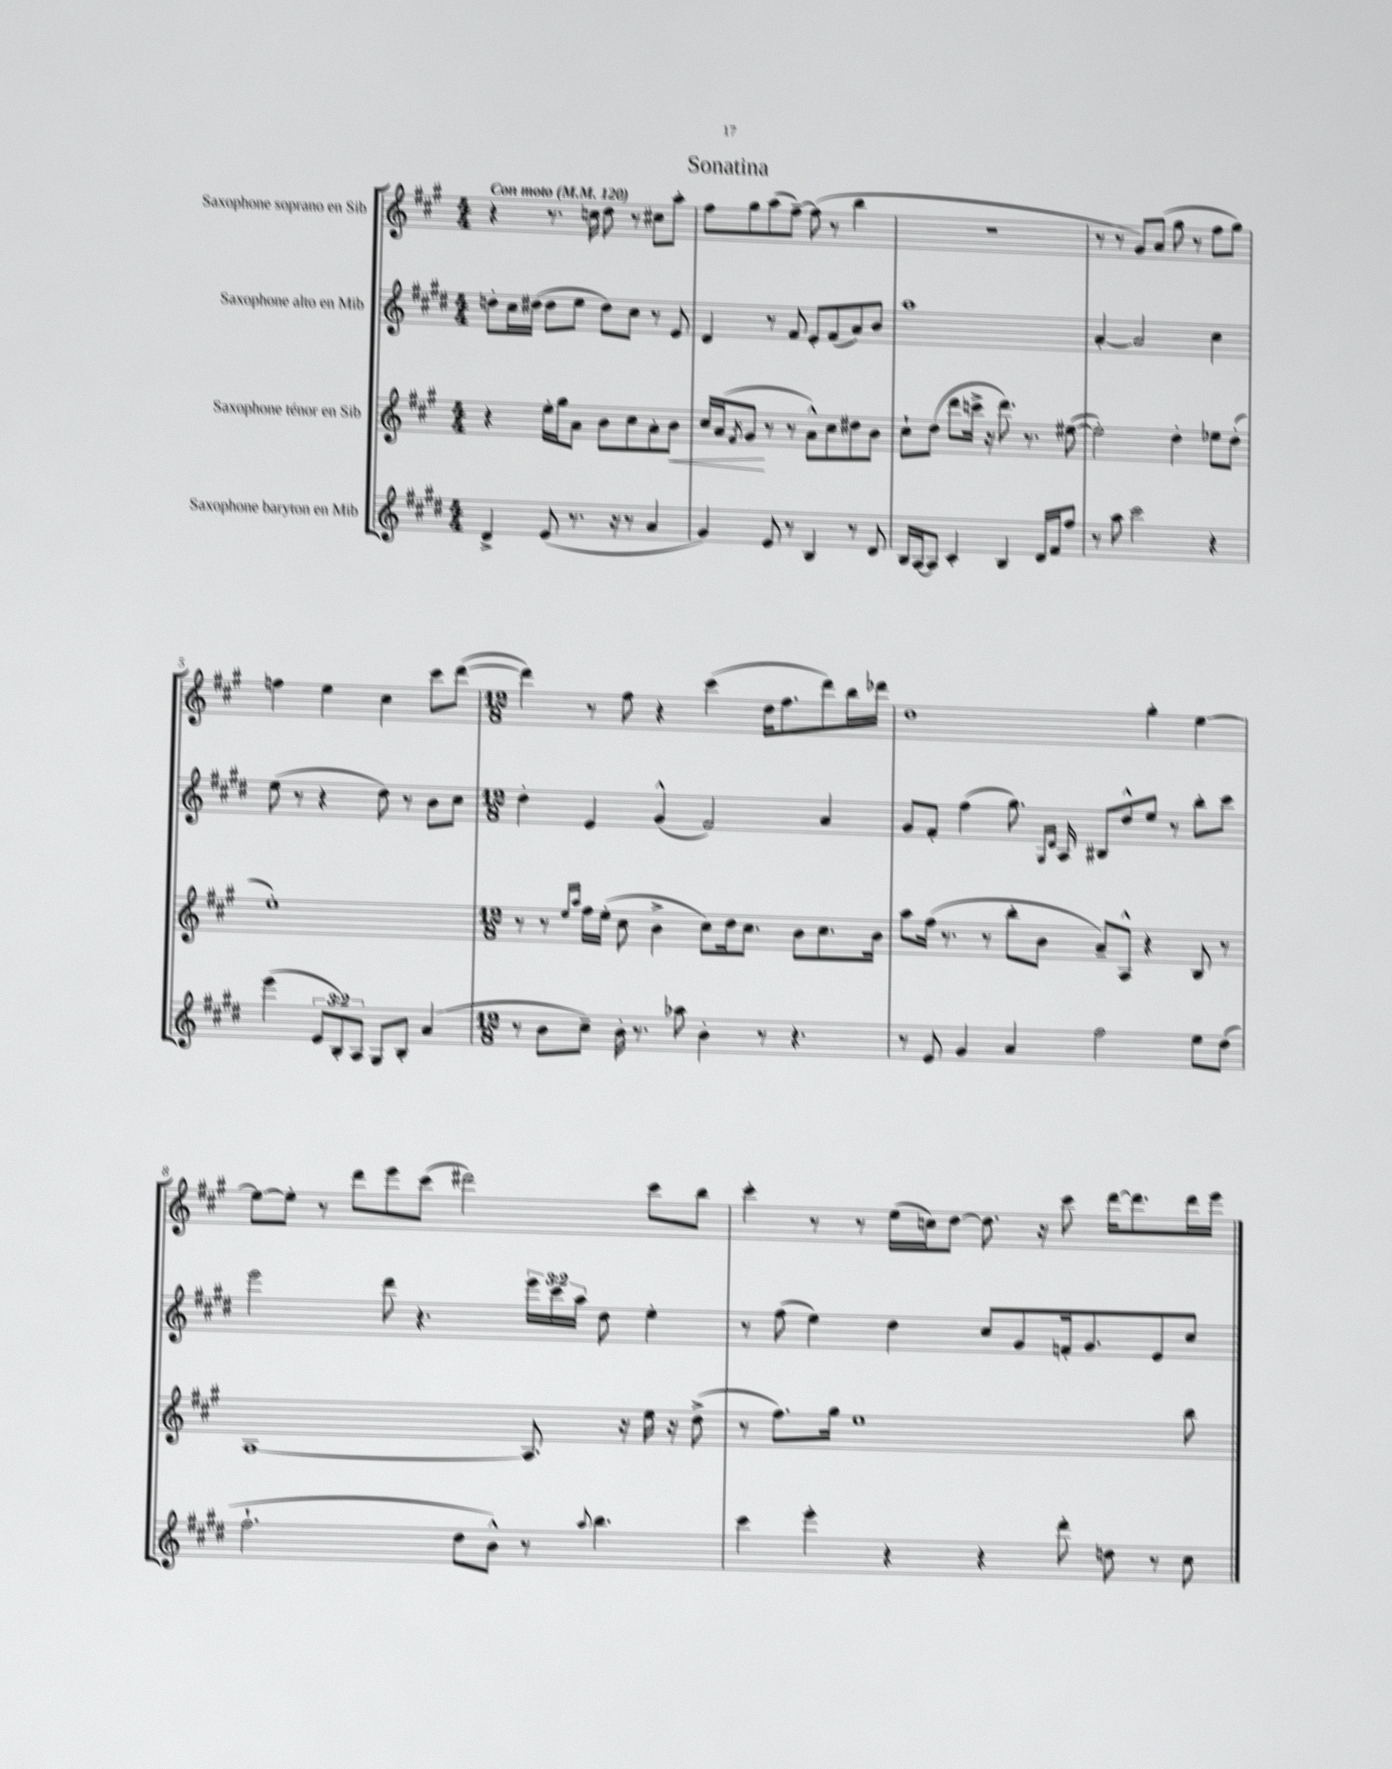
\header { title = "Sonatina" }
<<
\new StaffGroup <<
\new Staff = "s0" \with { instrumentName = "Saxophone soprano en Sib" } {
    \clef treble \key a \major \numericTimeSignature \time 4/4 \tempo "Con moto" 4 = 120
    r4 r8. c''16 d''8 r8 cis''8 a''8-. |
    fis''8 gis''8 a''8( fis''8~--) fis''8( r8 b''4 |
    R1 |
    r8 r8 gis'8) a'8( gis''8 r8 fis''8 gis''8) |
    f''4 e''4 cis''4 cis'''8 d'''8~( |
    \numericTimeSignature \time 12/8 d'''4) r8 fis''8 r4 cis'''4( d''16 fis''8. d'''8) b''16 des'''16 |
    d''1 gis''4-. e''4~ |
    e''8~ e''8-. r8 d'''8 e'''8 cis'''8( dis'''2) cis'''8 b''8 |
    cis'''4-. r8 r8 e''16( c''16) d''8~ d''8. r16 cis'''8 d'''16~ d'''8. d'''16 e'''16 \bar "|." |
}
\new Staff = "s1" \with { instrumentName = "Saxophone alto en Mib" } {
    \clef treble \key e \major \numericTimeSignature \time 4/4 \override Staff.TupletNumber.text = #tuplet-number::calc-fraction-text
    d''8-. cis''16 dis''16( dis''8 e''8 dis''8) cis''8 r8 e'8 |
    dis'4 r8 fis'8 e'8-. fis'8( a'8) b'8 |
    a''1 |
    a'4~-. a'2 cis''4 |
    e''8( r8 r4 dis''8) r8 b'8 cis''8 |
    \numericTimeSignature \time 12/8 dis''4-. e'4 gis'4-^( fis'2) a'4 |
    gis'8 fis'8-. fis''4( gis''8.) \grace { gis16 dis'16 } a16 bis8 dis''8-^ e''8 r8 b''8-. cis'''8 |
    e'''2 dis'''8 r4. \tuplet 3/2 { e'''16 cis'''16 a''16 } dis''8 e''4-. |
    r8 fis''8( e''4) dis''4 cis''8 gis'8 f'16-. gis'8. e'8 cis''8 \bar "|." |
}
\new Staff = "s2" \with { instrumentName = "Saxophone ténor en Sib" } {
    \clef treble \key a \major \numericTimeSignature \time 4/4
    r4 e''16-. gis''16 a'8 b'8 cis''8 a'8-. b'8\< |
    cis''16 a'16( \acciaccatura { fis'8 } gis'8\! r8 r8 a'8-^) cis''8 dis''8 b'8 |
    cis''8-! d''8( d'''8 c'''16-> r16 d'''8.) r8. eis''8~( |
    eis''2-.) d''4-. ees''8 d''8-.( |
    e''1-.) |
    \numericTimeSignature \time 12/8 r8 r8 \grace { e''16 a''16 } fis''16 e''16-.( cis''8 b'4-> cis''8) d''16 cis''8. b'8 cis''8. b'16 |
    a''8 fis''16( r8. r8 b''8-. b'8 a'8--) a8-^ r4 b8 r8 |
    a1~ a8. r16 e''16 r16 d''8->( |
    r8 fis''8.) gis''16 e''1 b''8 \bar "|." |
}
\new Staff = "s3" \with { instrumentName = "Saxophone baryton en Mib" } {
    \clef treble \key e \major \numericTimeSignature \time 4/4 \override Staff.TupletNumber.text = #tuplet-number::calc-fraction-text
    dis'4-> e'8( r8. r16 r8 a'4 |
    gis'4) e'8 r8 b4 r8 dis'8 |
    b16 a16~ a8 cis'4-. b4 dis'16 fis'16 fis''8 |
    r8 a''8 cis'''2 r4 |
    e'''4( \tuplet 3/2 { e'8 b8-.) a8 } gis8 b8-. a'4( |
    \numericTimeSignature \time 12/8 r8 b'8 cis''8--) b'16-. r8. aes''8 b'4-. r8 r4. |
    r8 e'8 gis'4 a'4 fis''2 e''8 dis''8( |
    fis''2.-! dis''8 b'8-^) r8 \appoggiatura { a''8 } b''4. |
    cis'''4 e'''4-. r4 r4 dis'''8-. d''8 r8 cis''8 \bar "|." |
}
>>
>>
